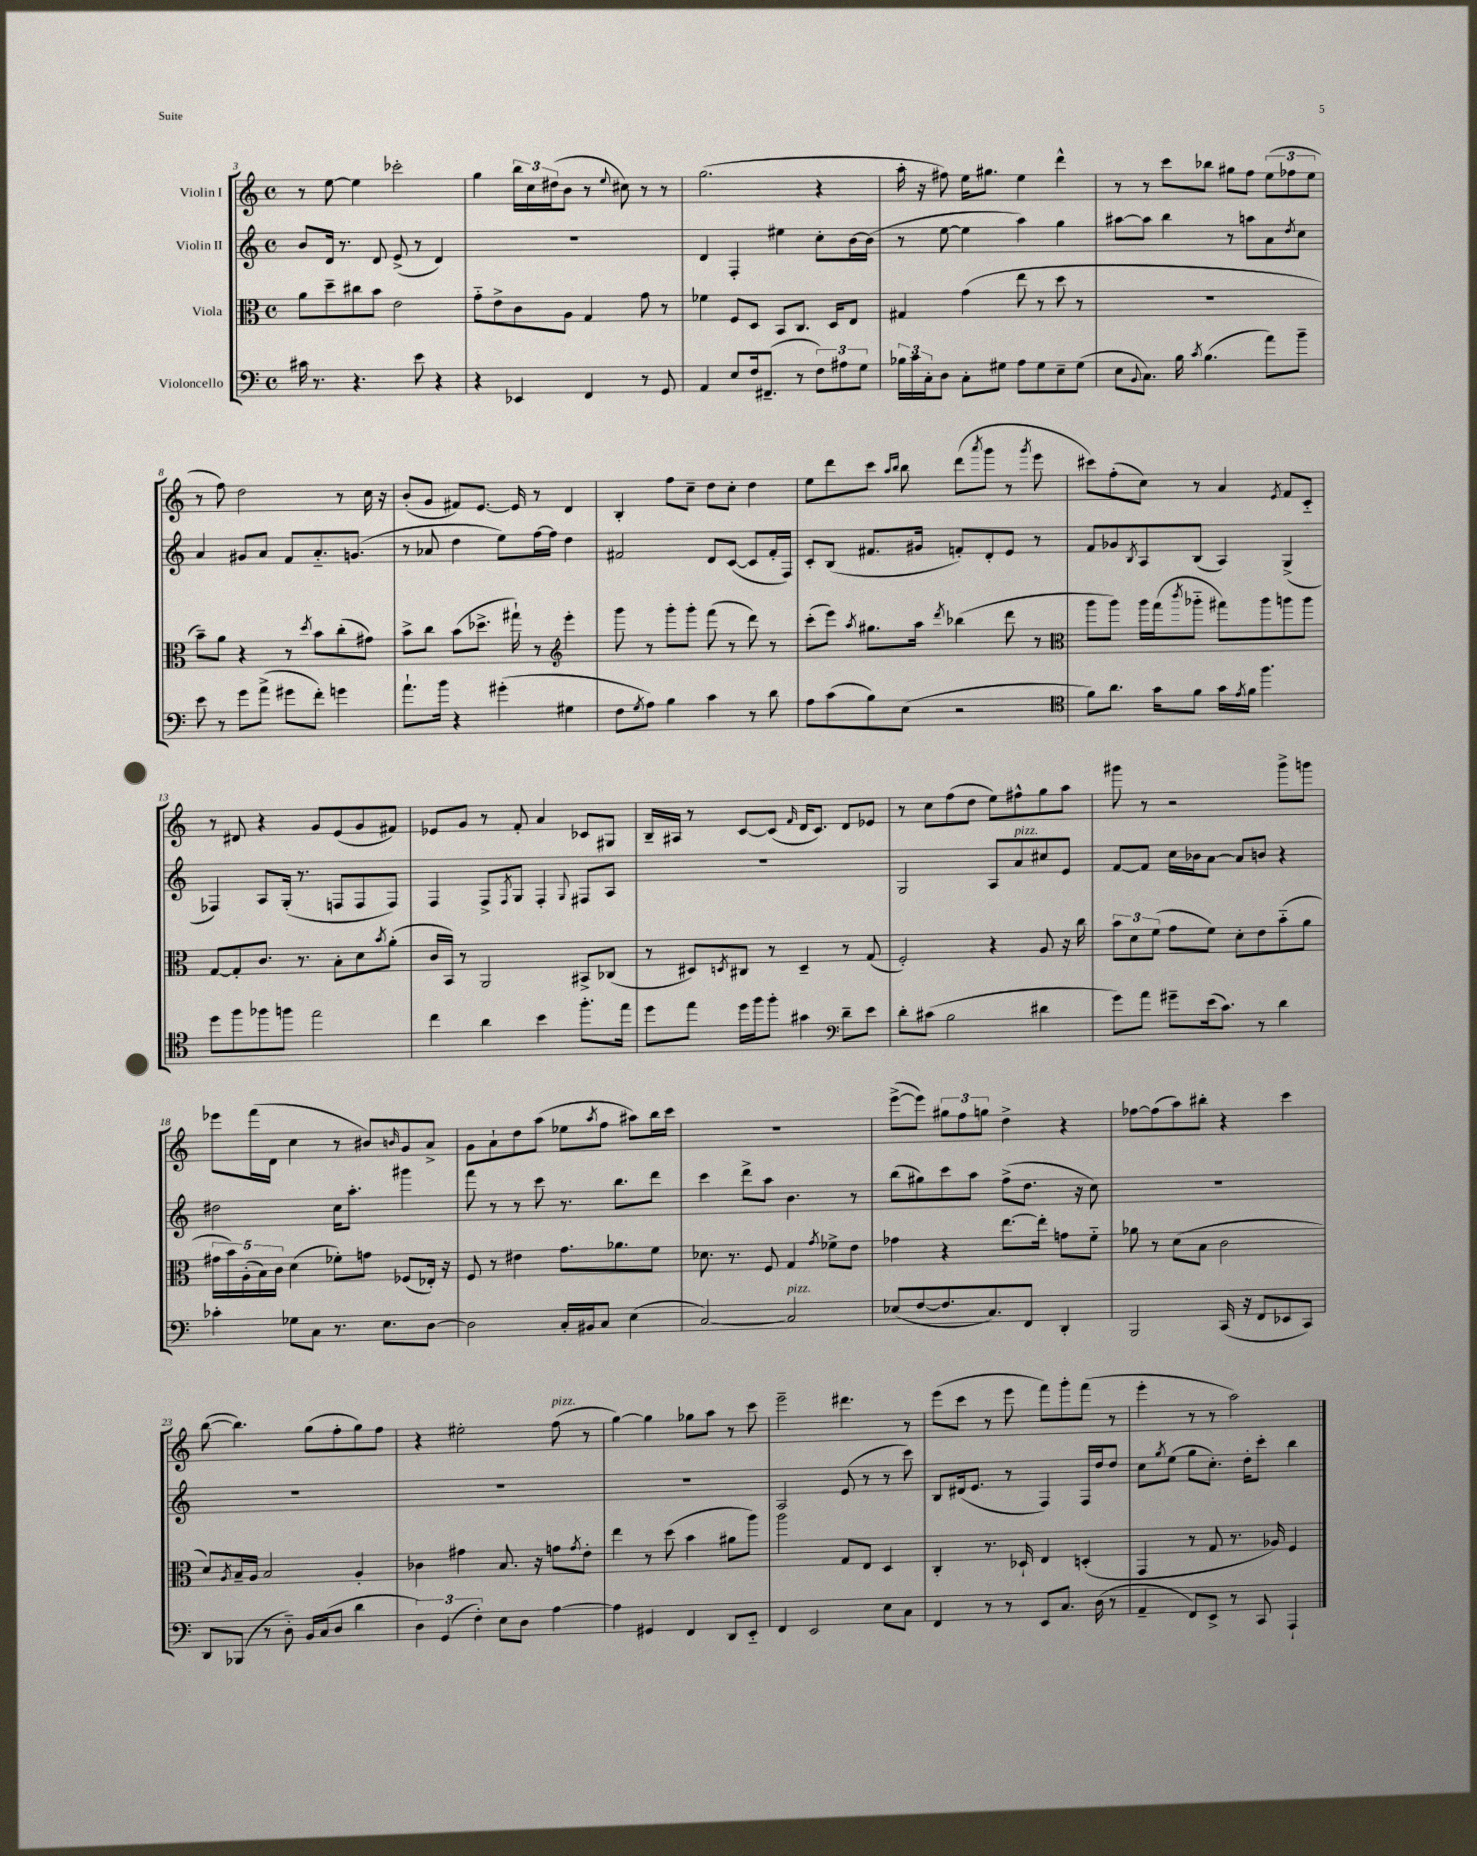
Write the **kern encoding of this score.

**kern	**kern	**kern	**kern
*part4	*part3	*part2	*part1
*staff4	*staff3	*staff2	*staff1
*I"Violoncello	*I"Viola	*I"Violin II	*I"Violin I
*clefF4	*clefC3	*clefG2	*clefG2
*k[]	*k[]	*k[]	*k[]
*M4/4	*M4/4	*M4/4	*M4/4
*met(c)	*met(c)	*met(c)	*met(c)
=3	=3	=3	=3
16c#X\	8a\L	8b/L	8r
8.r	.	.	.
.	8dd~\	16d/Jk	[8ee\
.	.	8.r	.
4.r	8cc#X\	.	4ee\]
.	8b\J	8d/	.
.	2e\	(8e^/	2ccc-X'\
8e\	.	8r	.
4r	.	4d/)	.
=4	=4	=4	=4
4r	8g\L	1r	4gg\
.	8e^\	.	.
4EE-X/	8c\	.	24bb\LL
.	.	.	24cc\
.	.	.	(24dd#X\J
.	8A\J	.	8b\J
4FF/	4G/	.	8r
.	.	.	8qqee/
.	.	.	8cc#X\)
8r	8g\	.	8r
8GG/	8r	.	8r
=5	=5	=5	=5
4AA/	4f-X\	4d/	(2.gg\
8E/L	8F/L	4F'/	.
16F/k	8D/J	.	.
(8.FF#X~/J	.	.	.
.	8BB/L	4ee#X\	.
8r	8.C/J	.	.
12F\L)	.	8cc'\L	4r
.	16D/KL	.	.
12A#X\	.	.	.
.	8E/J	[16b\L	.
12G\J	.	.	.
.	.	(16b\JJ]	.
=6	=6	=6	=6
24B-X\LL	4G#X/	8r	16aa'\
24c\	.	.	.
.	.	.	16r
24C'\J	.	.	.
8D\J	.	[8ee\	8ff#X\)
8C'\L	(4g\	4ee\]	16ee\KL
.	.	.	8.gg#X\J
8G#X\J	.	.	.
8A\L	8ee\	4aa\)	4ee\
8G#\	8r	.	.
8E~\	8dd\	4gg\	4ddd^^\
(8G#\J	8r	.	.
=7	=7	=7	=7
8E\L	1r	[8aa#X\L	8r
8qqBB/	.	.	.
8.C\J)	.	8aa#\J]	8r
.	.	4bb\	8ccc\L
16B\	.	.	.
8qc/	.	.	.
(4.B\	.	.	8bb-X\J
.	.	8r	8gg#X\L
.	.	8aan\L	8ff\J
8a\L)	.	8a\	(12ee\L
.	.	.	12ff-X\
.	.	8qdd/	.
8b~\J	.	8cc\J	.
.	.	.	12ee\J
!!LO:LB:g=z
=8	=8	=8	=8
8e\	8b~\L)	4a/	8r
8r	8a\J	.	8ff\)
8g\L	4r	8g#X/L	2dd\
(8a^\J	.	8a/J	.
8g#X\L	8r	8f/L	.
.	8qdd/	.	.
8f'\J)	8b\L	8.a/	.
4gn\	(8cc'\	.	8r
.	.	(8.gn/J	.
.	8g#X\J)	.	16cc\
.	.	.	16r
=9	=9	=9	=9
8.a`\L	8b^\L	8r	(8b'/L
.	8cc\J	8a-X/	8g/J
16b\Jk	.	.	.
4r	(8b\L	4dd\	8f#X/L)
.	8.dd-X^\J	.	[8.e/J
(4g#X'\	.	8ee\L)	.
.	16gg#X`\)	.	16e/]
.	8r	[16ff\L	8r
.	.	16ff\JJ]	.
*	*clefG2	*	*
4G#X\	4eee'\	4dd\	4d/
=10	=10	=10	=10
8F\L	8ggg\	2f#X/	4B'/
8qG/	.	.	.
8A\J)	8r	.	.
4B\	8ggg'\L	.	8ff\L
.	8ggg'\J	.	8cc~\J
4c\	(8fff\	8d/L	8dd\L
.	8r	([8c/J	8cc'\J
8r	8ddd\)	8c/L]	4dd\
8d\	8r	16f#'/L	.
.	.	16F/JJ)	.
=11	=11	=11	=11
8A\L	(8ccc'\L	8c'/L	8ee\L
(8c\	8eee\J)	(8B/J	8ddd\
.	8qaa/	.	.
8B\)	8.gg#X\L	8.f#X/L	8ccc\J
.	.	.	16qqaa/LL
.	.	.	16qqbb/JJ
(8E\J	.	.	8bb\
.	16aa\Jk	16g#X/Jk	.
.	8qddd/	.	.
2r	(4bb-X\	8fn'/L)	(8ddd\L
.	.	.	8qaaa/
.	.	8d'/	8ggg\J
.	8ddd\	8e/J	8r
.	.	.	8qggg/
.	8r	8r	8eee\
=12	=12	=12	=12
*clefC4	*clefC3	*	*
8f\L)	8aa\L	8f/L	8ccc#X\L)
8.a\J	8aa\J)	8g-X/	(8ff'\
.	.	8qB/	.
.	16aa\LL	8A/	8cc\J)
16g\KL	(16gg\J	.	.
.	8qccc/	.	.
8f\J	8aa-X\J	(8B/J	8r
16g\LL	8gg#X\L)	4A/)	4a/
8qe/	.	.	.
16f\JJ	.	.	.
4.ff\	8aa-\	.	.
.	.	.	8qe/
.	8aan\	(4G^/	8f/L
.	8aa\J	.	8c/J
!!LO:LB:g=z
=13	=13	=13	=13
8dd\L	[8G/L	4F-X/)	8r
8ff\	8G'/]	.	8d#X/
8ff-X\	8.c/J	8A/L	4r
8ffn\J	.	(16G'/Jk	.
.	8.r	8.r	.
2ee\	.	.	8g/L
.	8B'\L	8Fn/L	(8e/
.	8d\	8F/	8g/
.	8qb/	.	.
.	(8a'\J	8F/J)	8f#X/J)
=14	=14	=14	=14
4cc\	16c/LL	4F/	8e-X/L
.	16BB/JJ)	.	.
.	8r	.	8g/J
4a\	2AA/	8F^/L	8r
.	.	8qF/	.
.	.	8G/J	8f'/
4b\	.	4F'/	4a/
.	.	8qqG/	.
8.ff'\L	8BB#X^/L	8F#X/L	8c-X/L
.	(8C-X/J	8A/J	8G#X/J
16ee\Jk	.	.	.
=15	=15	=15	=15
8dd\L	8r	1r	16B~/LL
.	.	.	16A#X/JJ
8ee\J	8D#X/L)	.	8r
.	8qDn/	.	.
16dd\LL	8C#X/J	.	[8c/L
16ff\J	.	.	.
8ff'\J	8r	.	(8c/J]
.	.	.	16qqf/
4g#X\	4D~/	.	16d/KL
.	.	.	8.c/J)
*clefF4	*	*	*
8d~\L	8r	.	8d/L
8e\J	(8G/	.	8e-X/J
=16	=16	=16	=16
8d'\L	2F'/)	2G/	8r
(8c#X\J	.	.	8cc\L
2B\	.	.	(8ff\
.	.	.	8dd\J
.	4r	8A/L	8ee\L)
!	!	!LO:TX:a:i:t=pizz.	!
.	.	8a/	8ff#X^^\
4d#X\	8A/	8cc#X/	8gg\
.	16r	8e/J	8aa\J
.	16cc\	.	.
=17	=17	=17	=17
8g\L)	12b\L	[8f/L	8ggg#X\
.	12d\	.	.
8a\J	.	8f/J]	8r
.	(12f\J	.	.
8g#X~\L	8g\L	16cc\LL	2r
.	.	16b-X\J	.
(16e\k	8f\J)	[8a\J	.
8.c\J)	.	.	.
.	8d'\L	8a/L]	.
8r	8e\	8bn/J	.
4d\	(8b\	4r	8ggg#^\L
.	8a\J	.	8gggn\J
!!LO:LB:g=z
=18	=18	=18	=18
4c-X'\	20g#X\LL	2dd#X\	8eee-X\L
.	20b\)	.	.
.	(20A'\	.	.
.	.	.	(16fff\L
.	20B\)	.	.
.	.	.	16d\JJ
.	20c\JJ	.	.
8G-X\L	(4d\	.	4cc\
8C\J	.	.	.
8.r	8f-X'\L)	16cc\KL	8r
.	.	8.aa'\J	.
.	8gn\J	.	8b#X/L)
8.E\L	.	.	.
.	.	.	16qqbn/
.	(8F-X/L	4ggg#X\	8g/
[8D\J	16E-X'/Jk)	.	8a^/J
.	16r	.	.
=19	=19	=19	=19
2D\]	8F/	8fff\	8g\L
.	8r	8r	8a`\
.	4e#X\	8r	8dd\
.	.	8ccc\	(8aa\J
16C'/LL	8.g\L	8.r	8ee-X\L
16BB#X/J	.	.	.
.	.	.	8qaa/
8C/J	.	.	8ff\J
.	8.a-X\	8.bb\L	.
(4E\	.	.	8aa#X\L)
.	8f\J	8ddd\J	16bb\L
.	.	.	16ccc\JJ
=20	=20	=20	=20
[2C/)	8.d-X\	4ccc\	1r
.	8.r	.	.
.	.	8ddd^\L	.
.	8F/	8aa\J	.
!LO:TX:a:i:t=pizz.	!	!	!
2C/]	4G/	4.b\	.
.	8qg/	.	.
.	8f-X^\L	.	.
.	8e\J	8r	.
=21	=21	=21	=21
(8E-X/L	4g-X\	(8bb\L	([8eee^\L
[8F/	.	8gg#X\)	8eee\J])
8.F/]	4r	8ccc\	12gg#X\L
.	.	.	12ff\
.	.	8aa\J	.
.	.	.	12ggn\J
8.C/)	.	.	.
.	[8.ee\L	(8ff^\L	4dd^\
8FF/J	.	8.dd\J	.
.	16ee'\Jk]	.	.
4DD'/	8gn\L	.	4r
.	.	16r	.
.	8f\J	8cc\)	.
=22	=22	=22	=22
2BBB/	8a-X\	1r	[8ff-X\L
.	8r	.	(8ff-\]
.	(8d\L	.	8aa\)
.	8B\J	.	8bb#X'\J
(16CC/	2c\	.	4r
16r	.	.	.
8FF/L	.	.	.
8EE-X/	.	.	4ccc\
8CC/J)	.	.	.
!!LO:LB:g=z
=23	=23	=23	=23
8DD/L	8d/L)	1r	([8bb\
.	8qA/	.	.
(8BBB-X/J	16B~/L	.	4.bb\])
.	16A/JJ	.	.
8r	2B/	.	.
8D\)	.	.	.
16BB/LL	.	.	(8gg\L
(16C/J	.	.	.
8D/J	.	.	8ff'\
4d\	4A'/	.	8gg\)
.	.	.	8ff\J
=24	=24	=24	=24
6D\)	4c-X\	1r	4r
(6GG/	.	.	.
.	4g#X\	.	2ee#X'\
6F'\)	.	.	.
8E\L	8.B/	.	.
8D\J	.	.	.
.	16r	.	.
!	!	!	!LO:TX:a:i:t=pizz.
[4A\	8gn\L	.	(8ff\
.	8qg/	.	.
.	8e'\J	.	8r
=25	=25	=25	=25
4A\]	4ee\	1r	[4gg\)
4GG#X/	8r	.	4gg\]
.	(8dd\	.	.
4FF/	4b\	.	8gg-X\L
.	.	.	8aa\J
8DD/L	8a#X\L	.	8r
8EE/J	8aa\J)	.	8ccc\
=26	=26	=26	=26
4FF/	2aa\	2A/	2eee~\
2EE/	.	.	.
.	8G/L	(8e/	4.ddd#X\
.	8E/J	8r	.
8E\L	4D/	8r	.
8C\J	.	8ccc\)	8r
=27	=27	=27	=27
4FF/	4C'/	8B/L	(8eee\L
.	.	(16d#X/k	8ccc\J
.	.	8.e/J	.
8r	8.r	.	8r
8r	.	8r	8eee\
.	16D-X`/	.	.
8EE/L	4E/	4F/)	8fff\L)
8.C/J	.	.	8ggg'\
.	(4Dn'/	16F/LL	(8fff\J
(16D\	.	16dd/J	.
8r	.	8dd/J	8r
=28	=28	=28	=28
4AA~/	4GG/	8cc\L	4eee'\
.	.	8qgg/	.
.	.	(8ee\J	.
8FF/L)	8r	8gg\L	8r
8EE^/J	8G/	8.cc'\J)	8r
8r	8.r	.	2aa\)
.	.	16dd'\KL	.
8CC/	.	8ccc'\J	.
.	16A-X/)	.	.
4AAA`/	4F/	4bb\	.
==	==	==	==
*-	*-	*-	*-
